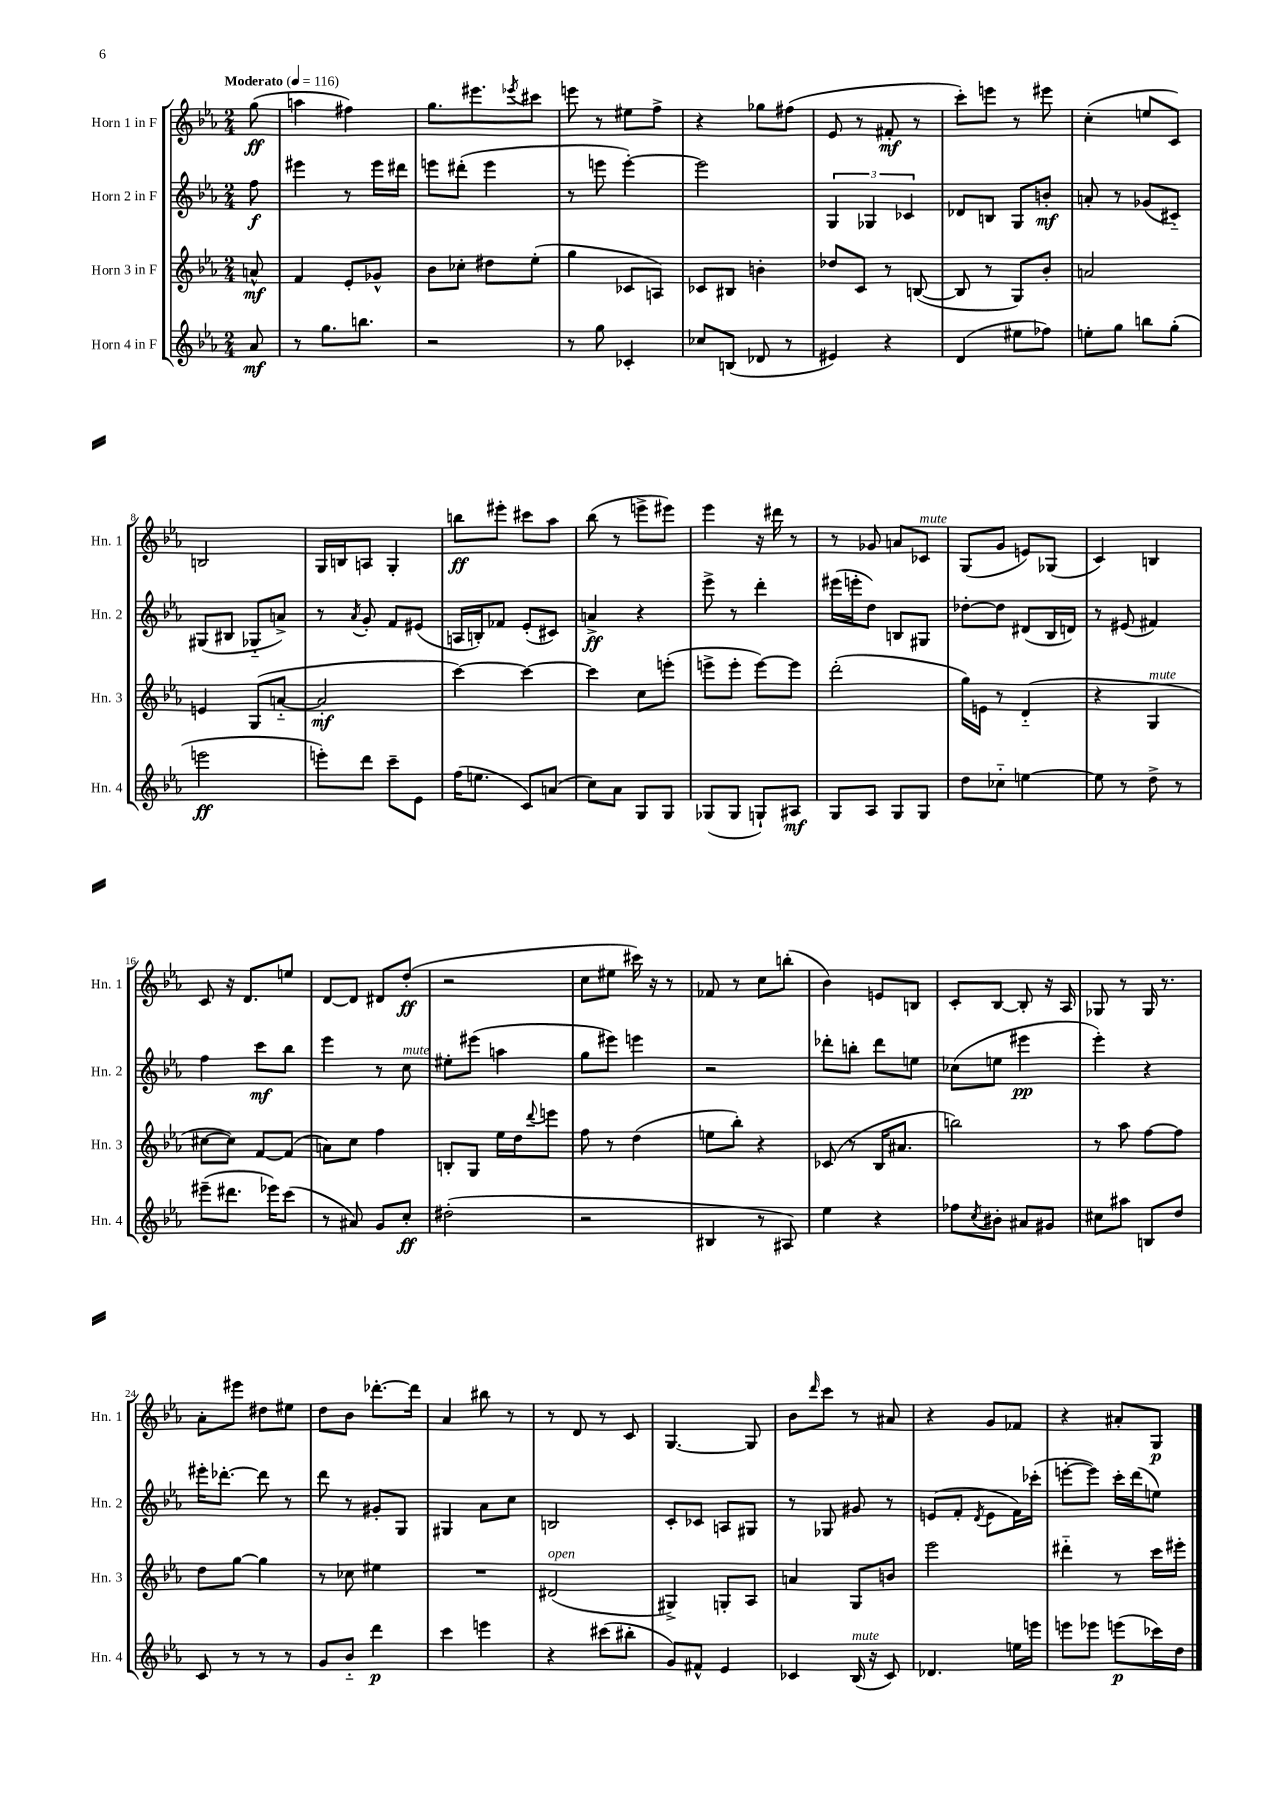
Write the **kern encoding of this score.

**kern	**dynam	**kern	**dynam	**kern	**dynam	**kern	**dynam
*part4	*part4	*part3	*part3	*part2	*part2	*part1	*part1
*staff4	*staff4	*staff3	*staff3	*staff2	*staff2	*staff1	*staff1
*I"Horn 4 in F	*	*I"Horn 3 in F	*	*I"Horn 2 in F	*	*I"Horn 1 in F	*
*I'Hn. 4	*	*I'Hn. 3	*	*I'Hn. 2	*	*I'Hn. 1	*
*clefG2	*	*clefG2	*	*clefG2	*	*clefG2	*
*k[b-e-a-]	*	*k[b-e-a-]	*	*k[b-e-a-]	*	*k[b-e-a-]	*
*M2/4	*	*M2/4	*	*M2/4	*	*M2/4	*
*MM116	*	*MM116	*	*MM116	*	*MM116	*
=	=	=	=	=	=	=	=
!	!	!	!	!	!	!LO:TX:a:B:t=Moderato	!
8a-/	mf	8an^^/	mf	8ff\	f	(8gg\	ff
=1	=1	=1	=1	=1	=1	=1	=1
8r	.	4f/	.	4eee#X\	.	4aan\	.
8.gg\L	.	.	.	.	.	.	.
.	.	8e-'/L	.	8r	.	4ff#X\)	.
8.bbn\J	.	.	.	.	.	.	.
.	.	8g-X^^/J	.	16eee#\LL	.	.	.
.	.	.	.	16ddd#X\JJ	.	.	.
=2	=2	=2	=2	=2	=2	=2	=2
2r	.	8b-\L	.	8eeen\L	.	8.gg\L	.
.	.	8cc-X'\J	.	(8ddd#X'\J	.	.	.
.	.	.	.	.	.	8.eee#X\	.
.	.	8dd#X\L	.	4eee\	.	.	.
.	.	.	.	.	.	8qeee-X/	.
.	.	(8ee-'\J	.	.	.	8ccc#X\J	.
=3	=3	=3	=3	=3	=3	=3	=3
8r	.	4gg\	.	8r	.	8eeen\	.
8gg\	.	.	.	8eeen\	.	8r	.
4c-X'/	.	8c-X/L	.	[4eee'\)	.	8ee#X\L	.
.	.	8An/J)	.	.	.	8ff^\J	.
=4	=4	=4	=4	=4	=4	=4	=4
8cc-X/L	.	8c-X/L	.	2eee\]	.	4r	.
(8Bn/J	.	8B#X/J	.	.	.	.	.
8d-X/	.	4bn'\	.	.	.	8gg-X\L	.
8r	.	.	.	.	.	(8ff#X\J	.
=5	=5	=5	=5	=5	=5	=5	=5
4e#X/)	.	8dd-X/L	.	6G/	.	8e-/	.
.	.	8c/J	.	.	.	8r	.
.	.	.	.	6G-X/	.	.	.
4r	.	8r	.	.	.	8f#X'/	mf
.	.	.	.	6c-X/	.	.	.
.	.	([8Bn/	.	.	.	8r	.
=6	=6	=6	=6	=6	=6	=6	=6
(4d/	.	8B/]	.	8d-X/L	.	8ccc'\L)	.
.	.	8r	.	8Bn/J	.	8eeen\J	.
8ee#X\L	.	8G/L)	.	8G/L	.	8r	.
8ff-X\J)	.	8b-'/J	.	8bn'/J	mf	8eee#X\	.
=7	=7	=7	=7	=7	=7	=7	=7
8een'\L	.	2an/	.	8an'/	.	(4cc'\	.
8gg\J	.	.	.	8r	.	.	.
8bbn\L	.	.	.	(8g-X/L	.	8een/L	.
(8gg'\J	.	.	.	8c#X/J)	.	8c/J)	.
!!LO:LB:g=z
=8	=8	=8	=8	=8	=8	=8	=8
2eeen\	ff	4en/	.	(8G#X/L	.	2Bn/	.
.	.	.	.	8B#X/J	.	.	.
.	.	(8G/L	.	8G-X/L	.	.	.
.	.	[8an/J	.	8an^/J)	.	.	.
=9	=9	=9	=9	=9	=9	=9	=9
8eeen'\L)	.	2a'/]	mf	8r	.	16G/LL	.
.	.	.	.	.	.	16Bn/J	.
.	.	.	.	8qa-/	.	.	.
8ddd\J	.	.	.	8g'/	.	8An/J	.
8ccc~\L	.	.	.	8f/L	.	4G'/	.
8e-\J	.	.	.	(8e#X/J	.	.	.
=10	=10	=10	=10	=10	=10	=10	=10
(16ff\KL	.	[4ccc\)	.	16An/LL	.	8bbn\L	ff
8.een\J	.	.	.	16Bn'/J)	.	.	.
.	.	.	.	8f-X/J	.	8eee#X'\J	.
8c/L)	.	4ccc\_	.	(8e-'/L	.	8ccc#X\L	.
(8an/J	.	.	.	8c#X/J)	.	8aa-\J	.
=11	=11	=11	=11	=11	=11	=11	=11
8cc\L)	.	4ccc\]	.	4an^/	ff	(8bb-\	.
8a-\J	.	.	.	.	.	8r	.
8G/L	.	8cc\L	.	4r	.	8eeen^\L	.
8G/J	.	(8eeen'\J	.	.	.	8eee#X\J)	.
=12	=12	=12	=12	=12	=12	=12	=12
(8G-X/L	.	8eeen^\L	.	8eee-^\	.	4eee-\	.
8G-/J	.	8eee'\J	.	8r	.	.	.
8Gn`/L)	.	[8eee\L)	.	4ddd'\	.	16r	.
.	.	.	.	.	.	16ddd#X\	.
8A#X/J	mf	8eee\J]	.	.	.	8r	.
=13	=13	=13	=13	=13	=13	=13	=13
8G/L	.	(2ddd'\	.	(16eee#X\LL	.	8r	.
.	.	.	.	16eeen'\J	.	.	.
8A-/J	.	.	.	8dd\J)	.	8g-X/	.
8G/L	.	.	.	8Bn/L	.	8an/L	.
!	!	!	!	!	!	!LO:TX:a:i:t=mute	!
8G/J	.	.	.	8G#X/J	.	8c-X/J	.
=14	=14	=14	=14	=14	=14	=14	=14
8dd\L	.	16gg\LL)	.	[8dd-X'\L	.	(8G/L	.
.	.	16en\JJ	.	.	.	.	.
8cc-X\J	.	8r	.	8dd-\J]	.	8g/J	.
[4een\	.	(4d/	.	(8d#X/L	.	8en/L)	.
.	.	.	.	16B-/L	.	(8G-X/J	.
.	.	.	.	16dn/JJ)	.	.	.
=15	=15	=15	=15	=15	=15	=15	=15
8ee\]	.	4r	.	8r	.	4c/)	.
8r	.	.	.	(8e#X/	.	.	.
!	!	!LO:TX:a:i:t=mute	!	!	!	!	!
8dd^\	.	4G/	.	4f#X/)	.	4Bn/	.
8r	.	.	.	.	.	.	.
!!LO:LB:g=z
=16	=16	=16	=16	=16	=16	=16	=16
(8eee#X~\L	.	[8cc#X\L	.	4ff\	.	8c/	.
8.ddd#X\J	.	8cc#\J])	.	.	.	16r	.
.	.	.	.	.	.	8.d/L	.
.	.	[8f/L	.	8ccc\L	mf	.	.
16eee-X\KL)	.	.	.	.	.	.	.
(8ccc\J	.	(8f/J]	.	8bb-\J	.	8een/J	.
=17	=17	=17	=17	=17	=17	=17	=17
8r	.	8an\L)	.	4eee-\	.	[8d/L	.
8a#X/)	.	8cc\J	.	.	.	8d/J]	.
8g/L	.	4ff\	.	8r	.	8d#X/L	.
!	!	!	!	!LO:TX:a:i:t=mute	!	!	!
8cc'/J	ff	.	.	8cc\	.	(8dd'/J	ff
=18	=18	=18	=18	=18	=18	=18	=18
(2dd#X'\	.	8Bn'/L	.	8ee#X'\L	.	2r	.
.	.	8G/J	.	(8eee#X\J	.	.	.
.	.	16ee-\LL	.	4aan\	.	.	.
.	.	16dd\J	.	.	.	.	.
.	.	8qqddd/	.	.	.	.	.
.	.	8eeen\J	.	.	.	.	.
=19	=19	=19	=19	=19	=19	=19	=19
2r	.	8ff\	.	8gg\L	.	8cc\L	.
.	.	8r	.	8eee#X\J)	.	8ee#X\J	.
.	.	(4dd\	.	4eeen\	.	16ccc#X\)	.
.	.	.	.	.	.	16r	.
.	.	.	.	.	.	8r	.
=20	=20	=20	=20	=20	=20	=20	=20
4B#X/	.	8een\L	.	2r	.	8f-X/	.
.	.	8bb-'\J)	.	.	.	8r	.
8r	.	4r	.	.	.	8cc\L	.
8A#X/)	.	.	.	.	.	(8bbn'\J	.
=21	=21	=21	=21	=21	=21	=21	=21
4ee-\	.	(8c-X/	.	8ddd-X'\L	.	4b-\)	.
.	.	8r	.	8bbn'\J	.	.	.
4r	.	16B-/KL	.	8ddd-\L	.	8en/L	.
.	.	8.a#X/J	.	.	.	.	.
.	.	.	.	8een\J	.	8Bn/J	.
=22	=22	=22	=22	=22	=22	=22	=22
8ff-X\L	.	2bbn\)	.	(8cc-X\L	.	8c'/L	.
8qcc/	.	.	.	.	.	.	.
8b#X'\J	.	.	.	8een\J	.	[8B-/J	.
8a#X/L	.	.	.	4eee#X\	pp	8B-'/]	.
8g#X/J	.	.	.	.	.	16r	.
.	.	.	.	.	.	16A-/	.
=23	=23	=23	=23	=23	=23	=23	=23
8cc#X\L	.	8r	.	4eee-'\)	.	8G-X/	.
8aa#X\J	.	8aa-\	.	.	.	8r	.
8Bn/L	.	[8ff\L	.	4r	.	16G-/	.
.	.	.	.	.	.	8.r	.
8dd/J	.	8ff\J]	.	.	.	.	.
!!LO:LB:g=z
=24	=24	=24	=24	=24	=24	=24	=24
8c/	.	8dd\L	.	16eee#X'\KL	.	8a-'\L	.
.	.	.	.	[8.ddd-X'\J	.	.	.
8r	.	[8gg\J	.	.	.	8eee#X\J	.
8r	.	4gg\]	.	8ddd-\]	.	8dd#X\L	.
8r	.	.	.	8r	.	8ee#X\J	.
=25	=25	=25	=25	=25	=25	=25	=25
8g/L	.	8r	.	8ddd\	.	8dd\L	.
8b-/J	.	8cc-X\	.	8r	.	8b-\J	.
4ddd\	p	4ee#X\	.	8g#X'/L	.	[8.ddd-X'\L	.
.	.	.	.	8G/J	.	.	.
.	.	.	.	.	.	16ddd-\Jk]	.
=26	=26	=26	=26	=26	=26	=26	=26
4ccc\	.	2r	.	4G#X/	.	4a-/	.
4eeen\	.	.	.	8a-\L	.	8bb#X\	.
.	.	.	.	8cc\J	.	8r	.
=27	=27	=27	=27	=27	=27	=27	=27
!	!	!LO:TX:a:i:t=open	!	!	!	!	!
4r	.	(2d#X/	.	2Bn/	.	8r	.
.	.	.	.	.	.	8d/	.
(8ccc#X\L	.	.	.	.	.	8r	.
8bb#X'\J	.	.	.	.	.	8c/	.
=28	=28	=28	=28	=28	=28	=28	=28
8g/L)	.	4G#X^/)	.	8c'/L	.	[4.G/	.
8f#X^^/J	.	.	.	8c-X/J	.	.	.
4e-/	.	8Gn'/L	.	8An/L	.	.	.
.	.	8A-/J	.	8G#X/J	.	8G/]	.
=29	=29	=29	=29	=29	=29	=29	=29
4c-X/	.	4an/	.	8r	.	8b-\L	.
.	.	.	.	.	.	16qqddd/	.
.	.	.	.	8G-X/	.	8ccc\J	.
!LO:TX:a:i:t=mute	!	!	!	!	!	!	!
(16B-/	.	8G/L	.	8g#X/	.	8r	.
16r	.	.	.	.	.	.	.
8c-/)	.	8bn/J	.	8r	.	8a#X/	.
=30	=30	=30	=30	=30	=30	=30	=30
4.d-X/	.	2eee-\	.	(8en/L	.	4r	.
.	.	.	.	8f'/J	.	.	.
.	.	.	.	8qd/	.	.	.
.	.	.	.	8e\L	.	8g/L	.
16een\LL	.	.	.	16f\L)	.	8f-X/J	.
16eeen\JJ	.	.	.	(16ccc-X'\JJ	.	.	.
=31	=31	=31	=31	=31	=31	=31	=31
8eeen\L	.	4ddd#X\	.	[8eeen'\L	.	4r	.
8eee-X\J	.	.	.	8eee\J])	.	.	.
(8eeen\L	p	8r	.	16ccc'\LL	.	8a#X'/L	.
.	.	.	.	(16ddd\J	.	.	.
16ccc-X\L)	.	16ccc\LL	.	8een\J)	.	8G/J	p
16dd\JJ	.	16eee#X'\JJ	.	.	.	.	.
==	==	==	==	==	==	==	==
*-	*-	*-	*-	*-	*-	*-	*-
